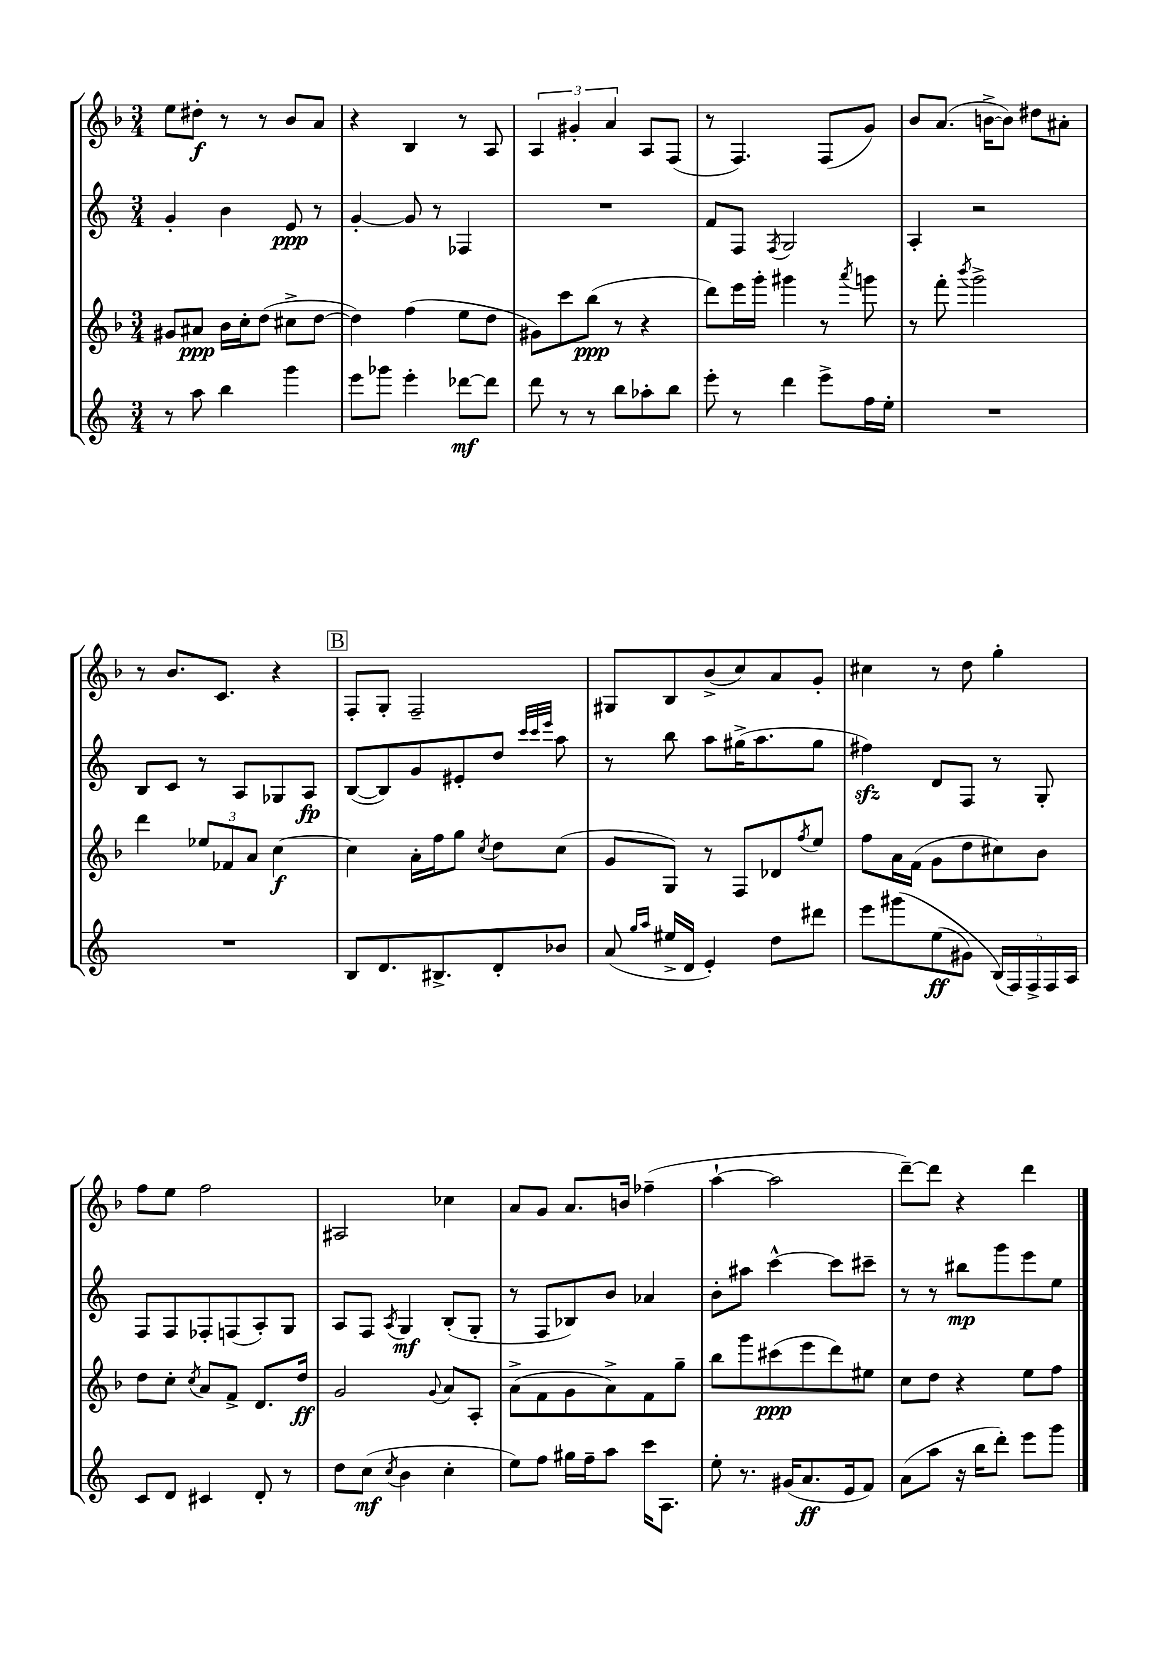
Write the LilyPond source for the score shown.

<<
\new StaffGroup <<
\new Staff = "s0" {
    \clef treble \key f \major \numericTimeSignature \time 3/4
    e''8 dis''8-.\f r8 r8 bes'8 a'8 |
    r4 bes4 r8 a8 |
    \tuplet 3/2 { a4 gis'4-. a'4 } a8 f8( |
    r8 f4.) f8( g'8) |
    bes'8 a'8.( b'16~-> b'8) dis''8 ais'8-. |
    r8 bes'8. c'8. r4 |
    \mark \markup { \box "B" } f8-. g8-. f2-- |
    gis8 bes8 bes'8->( c''8) a'8 g'8-. |
    cis''4 r8 d''8 g''4-. |
    f''8 e''8 f''2 |
    ais2 ces''4 |
    a'8 g'8 a'8. b'16 fes''4--( |
    a''4~-! a''2 |
    d'''8~--) d'''8 r4 d'''4 \bar "|." |
}
\new Staff = "s1" {
    \clef treble \key c \major \numericTimeSignature \time 3/4
    g'4-. b'4 e'8\ppp r8 |
    g'4~-. g'8 r8 fes4 |
    R2. |
    f'8 f8 \acciaccatura { f8 } g2 |
    a4-. r2 |
    b8 c'8 r8 a8 ges8 a8\fp |
    \mark \markup { \box "B" } b8~( b8) g'8 eis'8-. d''8 \grace { c'''32 c'''32 e'''32 } a''8 |
    r8 b''8 a''8 gis''16->( a''8. gis''8 |
    fis''4\sfz) d'8 f8 r8 g8-. |
    f8 f8 fes8-. f8( a8-.) g8 |
    a8 f8 \acciaccatura { a8 } g4\mf b8-.( g8-. |
    r8 f8 bes8) b'8 aes'4 |
    b'8-. ais''8 c'''4~-^ c'''8 cis'''8-- |
    r8 r8 bis''8\mp g'''8 e'''8 e''8 \bar "|." |
}
\new Staff = "s2" {
    \clef treble \key f \major \numericTimeSignature \time 3/4
    gis'8 ais'8\ppp bes'16 c''16-. d''8( cis''8-> d''8~ |
    d''4) f''4( e''8 d''8 |
    gis'8) c'''8 bes''8\ppp( r8 r4 |
    d'''8) e'''16 g'''16-. gis'''4 r8 \acciaccatura { a'''8 } g'''8 |
    r8 f'''8-. \acciaccatura { bes'''8 } g'''2-> |
    d'''4 \tuplet 3/2 { ees''8 fes'8 a'8 } c''4~\f |
    \mark \markup { \box "B" } c''4 a'16-. f''16 g''8 \acciaccatura { c''8 } d''8 c''8( |
    g'8 g8) r8 f8 des'8 \acciaccatura { f''8 } e''8 |
    f''8 a'16 f'16( g'8 d''8 cis''8) bes'8 |
    d''8 c''8-. \acciaccatura { c''8 } a'8 f'8-> d'8. d''16\ff |
    g'2 \appoggiatura { g'8 } a'8 a8-. |
    a'8->( f'8 g'8 a'8->) f'8 g''8-- |
    bes''8 g'''8 cis'''8\ppp( e'''8 d'''8) eis''8 |
    c''8 d''8 r4 e''8 f''8 \bar "|." |
}
\new Staff = "s3" {
    \clef treble \key c \major \numericTimeSignature \time 3/4
    r8 a''8 b''4 g'''4 |
    e'''8 ges'''8 e'''4-. des'''8~\mf des'''8 |
    d'''8 r8 r8 b''8 aes''8-. b''8 |
    e'''8-. r8 d'''4 e'''8-> f''16 e''16-. |
    R2. |
    R2. |
    \mark \markup { \box "B" } b8 d'8. bis8.-> d'8-. bes'8 |
    a'8( \grace { g''16 a''16 } eis''16-> d'16 e'4-.) d''8 dis'''8 |
    e'''8 gis'''8\( e''8\ff( gis'8) \tuplet 5/4 { b16(\) f16) f16-> f16 a16 } |
    c'8 d'8 cis'4 d'8-. r8 |
    d''8 c''8\mf( \acciaccatura { c''8 } b'4 c''4-. |
    e''8) f''8 gis''16 f''16-- a''8 c'''16 a8. |
    e''8-. r8. gis'16( a'8.\ff e'16 f'8) |
    a'8( a''8 r16 b''16 d'''8-.) e'''8 g'''8 \bar "|." |
}
>>
>>
\layout { \context { \Score \remove "Bar_number_engraver" } }
